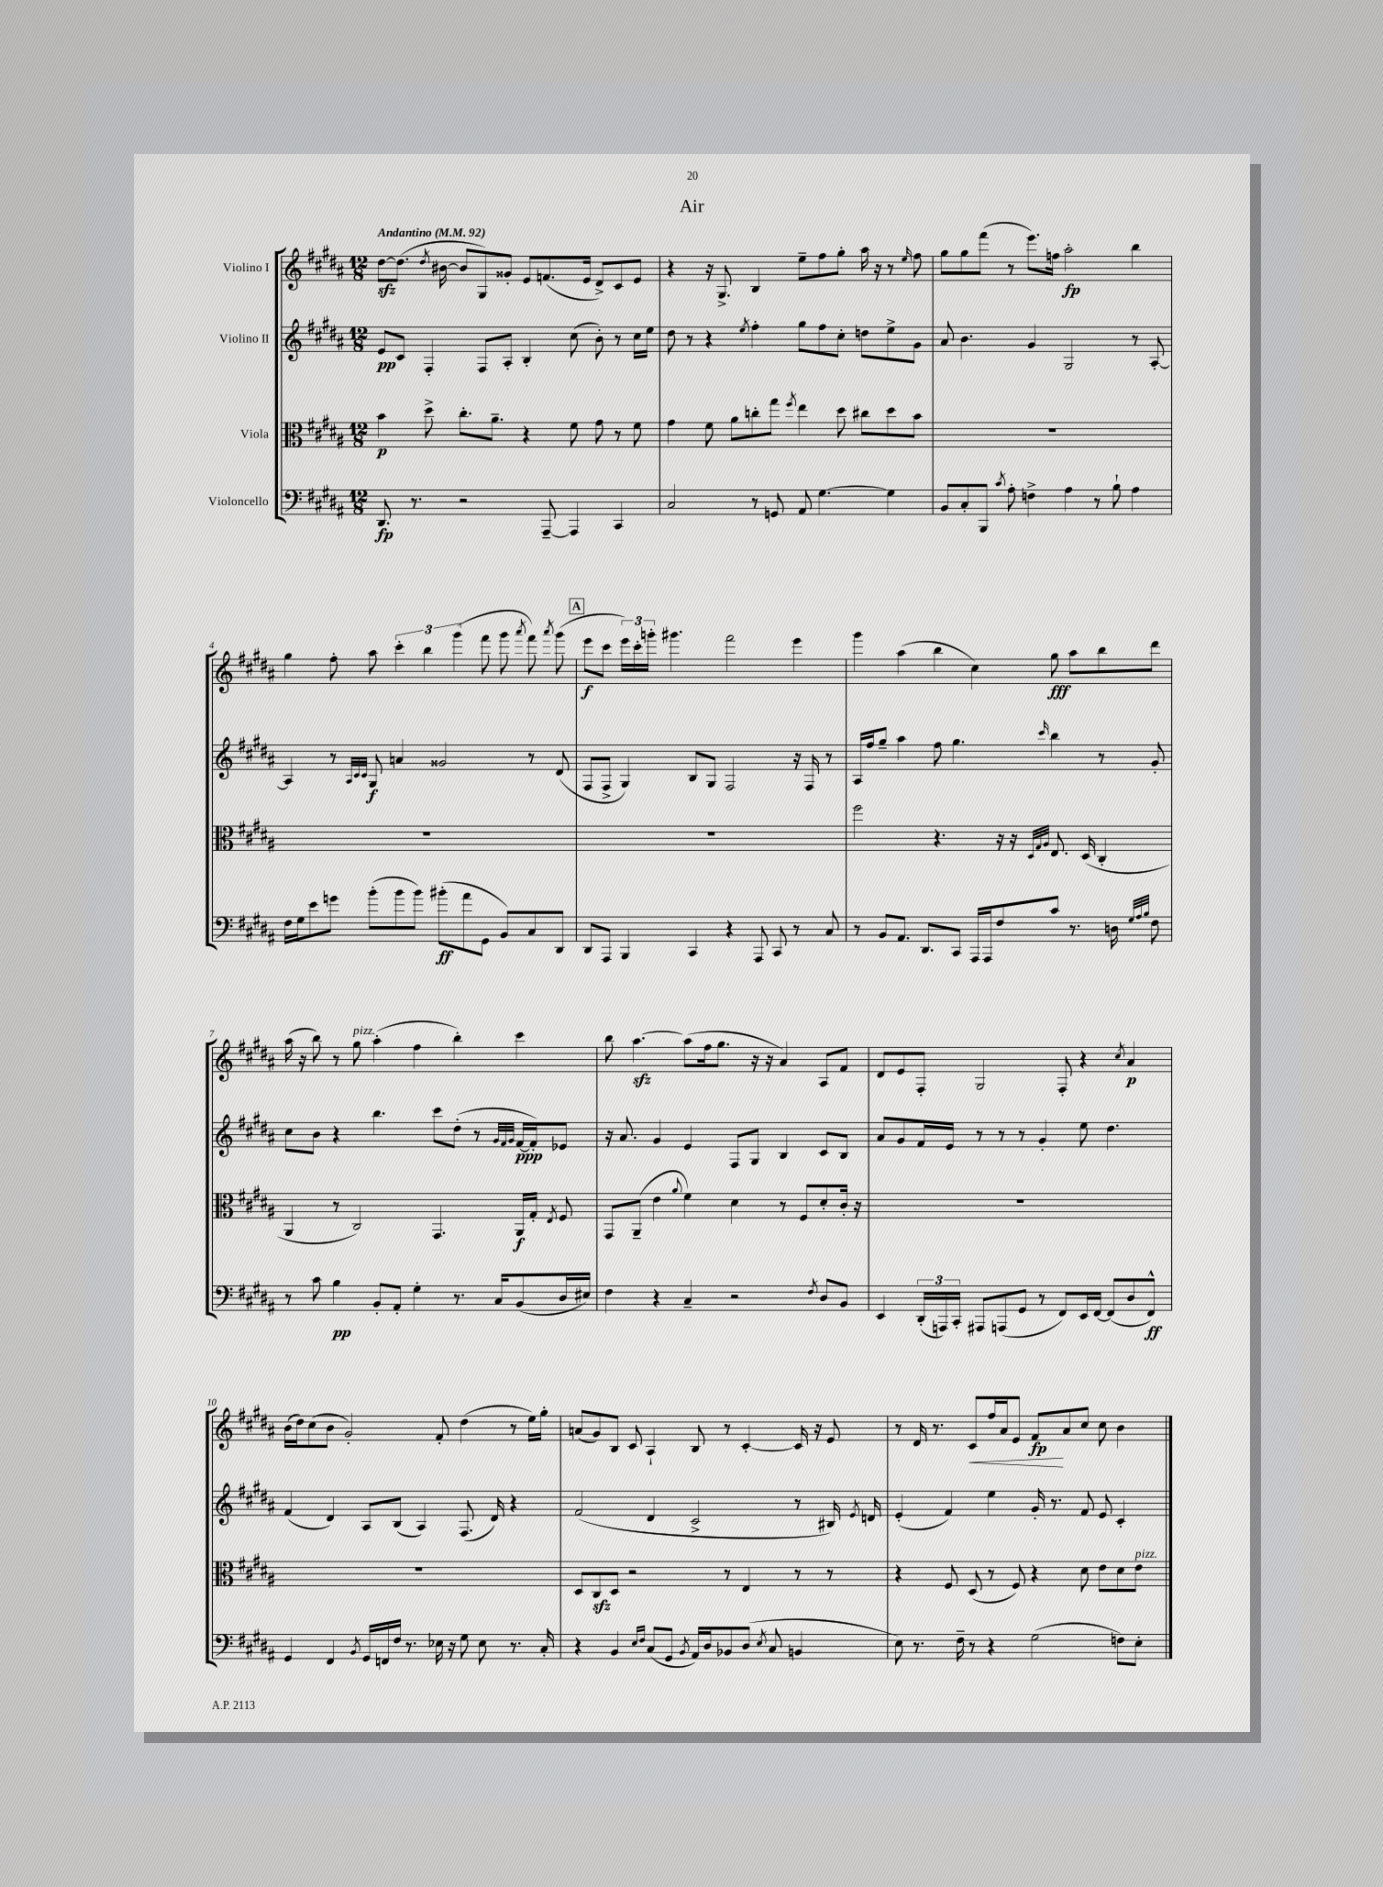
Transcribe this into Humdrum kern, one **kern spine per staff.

**kern	**kern	**kern	**kern
*staff4	*staff3	*staff2	*staff1
*clefF4	*clefC3	*clefG2	*clefG2
*k[f#c#g#d#a#]	*k[f#c#g#d#a#]	*k[f#c#g#d#a#]	*k[f#c#g#d#a#]
*M12/8	*M12/8	*M12/8	*M12/8
*MM92	*MM92	*MM92	*MM92
8.DD#	4b	8e	[8dd#
.	.	8c#	(8.dd#]
8.r	.	.	.
.	8dd#^	4F#'	.
.	.	.	8qdd#
.	.	.	[16b#
2r	8.cc#'	.	8b#]
.	.	8F#	8G#)
.	8.a#~	.	.
.	.	8A#'	8g##'
.	4r	4B'	8e
[8AAA#~	.	.	(8.f
4AAA#]	8f#	(8cc#	.
.	.	.	16e
.	8g#	8b')	8d#^)
4CC#	8r	8r	8c#
.	8f#	16cc#	8e
.	.	16ee	.
=	=	=	=
2C#	4g#	8dd#	4r
.	.	8r	.
.	8f#	4r	16r
.	.	.	8.G#^
.	8a#	.	.
.	.	8qee	.
8r	8cc'	4ff#'	4B
8GG	8gg#	.	.
.	8qff#	.	.
8AA#	4ee	8gg#	8ee~
[4.G#	.	8ff#	8ff#
.	8dd#	8cc#'	8gg#'
.	8cc#	8dd	16aa#
.	.	.	16r
4G#]	8dd#	8ee^	8r
.	.	.	16qqee
.	8b	8g#	8ff#
=	=	=	=
8BB	1.r	8a#	8gg#
8C#'	.	4.b	8gg#
8BBB	.	.	(8fff#
8qc#	.	.	.
8A#'	.	.	8r
4F^	.	4g#	8.eee)
.	.	.	16ff
4A#	.	2G#	2aa#'
8r	.	.	.
8B`	.	.	.
4A#	.	8r	4bb
.	.	[8A#'	.
=	=	=	=
16F#	1.r	4A#]	4gg#
16G#	.	.	.
8e	.	.	.
8g	.	8r	8ff#'
.	.	32qqA#	.
.	.	32qqc#	.
.	.	32qqc#	.
(8b'	.	8G#	8aa#
8b	.	4a	6ccc#'
8b)	.	.	.
.	.	.	6bb
(8b#'	.	2g##	.
.	.	.	(6ggg#
8a#	.	.	.
8GG#	.	.	8fff#
8BB)	.	.	8ggg#
.	.	.	8qaaa#
8C#	.	8r	8fff#)
.	.	.	8qaaa#
8DD#	.	(8d#	(8ggg#
=	=	=	=
8DD#	1.r	8F#	8eee
8AAA#	.	8F#^	8ccc#
4BBB	.	4G#)	24eee)
.	.	.	24ccc#'
.	.	.	24ggg'
.	.	.	4.ggg#
4CC#	.	8B	.
.	.	8G#	.
4r	.	2F#	2fff#
8AAA#	.	.	.
8CC#	.	.	.
8r	.	16r	4eee
.	.	16F#	.
8C#	.	8r	.
=	=	=	=
8r	2ff#	16A#	4ggg#
.	.	16ff#	.
8BB	.	8gg#~	.
8.AA#	.	4aa#	(4aa#
8.DD#	.	.	.
.	4.r	8ff#	4bb
8CC#	.	4.gg#	.
16AAA#	.	.	4cc#)
16AAA#	.	.	.
8F#	16r	.	.
.	16r	.	.
.	32qqD#	.	.
.	32qqG#	.	.
.	32qqA#	16qqccc#	.
8c#	8.E	4bb	8gg#
8.r	.	.	8aa#
.	(16D#	.	.
.	4C#'	8r	8bb
16D	.	.	.
32qqG#	.	.	.
32qqA#	.	.	.
32qqB	.	.	.
8F#	.	8g#'	8ddd#
=	=	=	=
8r	4AA#	8cc#	(16aa#
.	.	.	16r
8c#	.	8b	8bb)
4B	8r	4r	8r
.	2C#)	.	8gg#
8BB'	.	4.bb	(4aa#'
8AA#'	.	.	.
4G#'	.	.	4ff#
.	4.GG#	8ccc#	.
8.r	.	(8dd#'	4bb')
.	.	8r	.
16C#	.	.	.
.	.	32qqg#	.
.	.	32qqf#	.
.	.	32qqg#	.
(8BB	16AA#	[16f#	4ccc#
.	16G#'	16f#'])	.
.	8qE	.	.
16D#	8F#	8e-	.
16E#)	.	.	.
=	=	=	=
4F#	8GG#	16r	8bb
.	.	8.a#	.
.	(8AA#~	.	[4.aa#
4r	4e	4g#	.
.	8qqa#	.	.
4C#~	4f#)	4e	(8aa#]
.	.	.	16ff#
.	.	.	8.gg#
2r	4d#	8F#	.
.	.	8G#	16r
.	.	.	16r
.	8r	4B	4a#)
.	8F#	.	.
8qF#	.	.	.
8D#	8d#'	8c#	8A#
8BB	16c#'	8B	8f#
.	16r	.	.
=	=	=	=
4EE	1.r	8a#	8d#
.	.	8g#	8e
(24DD#'	.	16f#	8F#'
24AAA)	.	.	.
.	.	16e	.
24CC#'	.	.	.
8AAA#	.	8r	2G#
(8AAA	.	8r	.
8GG#	.	8r	.
8r	.	4g#'	.
8FF#)	.	.	8F#'
16EE	.	8ee	4r
[16FF#	.	.	.
(8FF#]	.	4.dd#	.
.	.	.	8qcc#
8D#	.	.	4a#
8FF#^^)	.	.	.
=	=	=	=
4GG#	1.r	(4f#	(16b
.	.	.	16dd#)
.	.	.	(8cc#
4FF#	.	4d#)	8b
.	.	.	2g#')
8qBB	.	.	.
16GG#	.	8A#	.
16FF	.	.	.
16F#	.	(8B	.
8.r	.	.	.
.	.	4A#)	.
16E-	.	.	8f#'
16r	.	.	.
8G#	.	(8.F#	(4dd#
8E-	.	.	.
.	.	16d#)	.
8.r	.	4r	8r
.	.	.	16ee)
16C#'	.	.	16gg#'
=	=	=	=
4r	8D#	(2f#	(8a
.	8C#	.	8g#)
4BB	8D#	.	8B
.	2r	.	8c#
16qqE	.	.	.
16qqF#	.	.	.
(8C#	.	4d#	4A#`
8GG#	.	.	.
8qBB	.	.	.
16AA#)	.	2c#^	8B
16D#	.	.	.
8BB-	8r	.	8r
(8D#	4E	.	[4c#'
8qE	.	.	.
8C#	.	.	.
4BB	8r	8r	16c#]
.	.	.	16r
.	8r	16B#)	8e
.	.	8qe	.
.	.	16d	.
=	=	=	=
8E)	4r	(4e'	8r
8.r	.	.	16d#
.	.	.	8.r
.	8F#	4f#)	.
16F#~	.	.	.
8r	(8D#	.	8c#
4r	8r	4ee	16ff#
.	.	.	16a#
.	8F#)	.	8e
(2G#	4r	16g#'	8f#
.	.	8.r	.
.	.	.	8a#
.	8d#	8f#	8cc#
.	8e	8e	8cc#
8F)	8d#	4c#'	4b
8E'	8e	.	.
==	==	==	==
*-	*-	*-	*-
